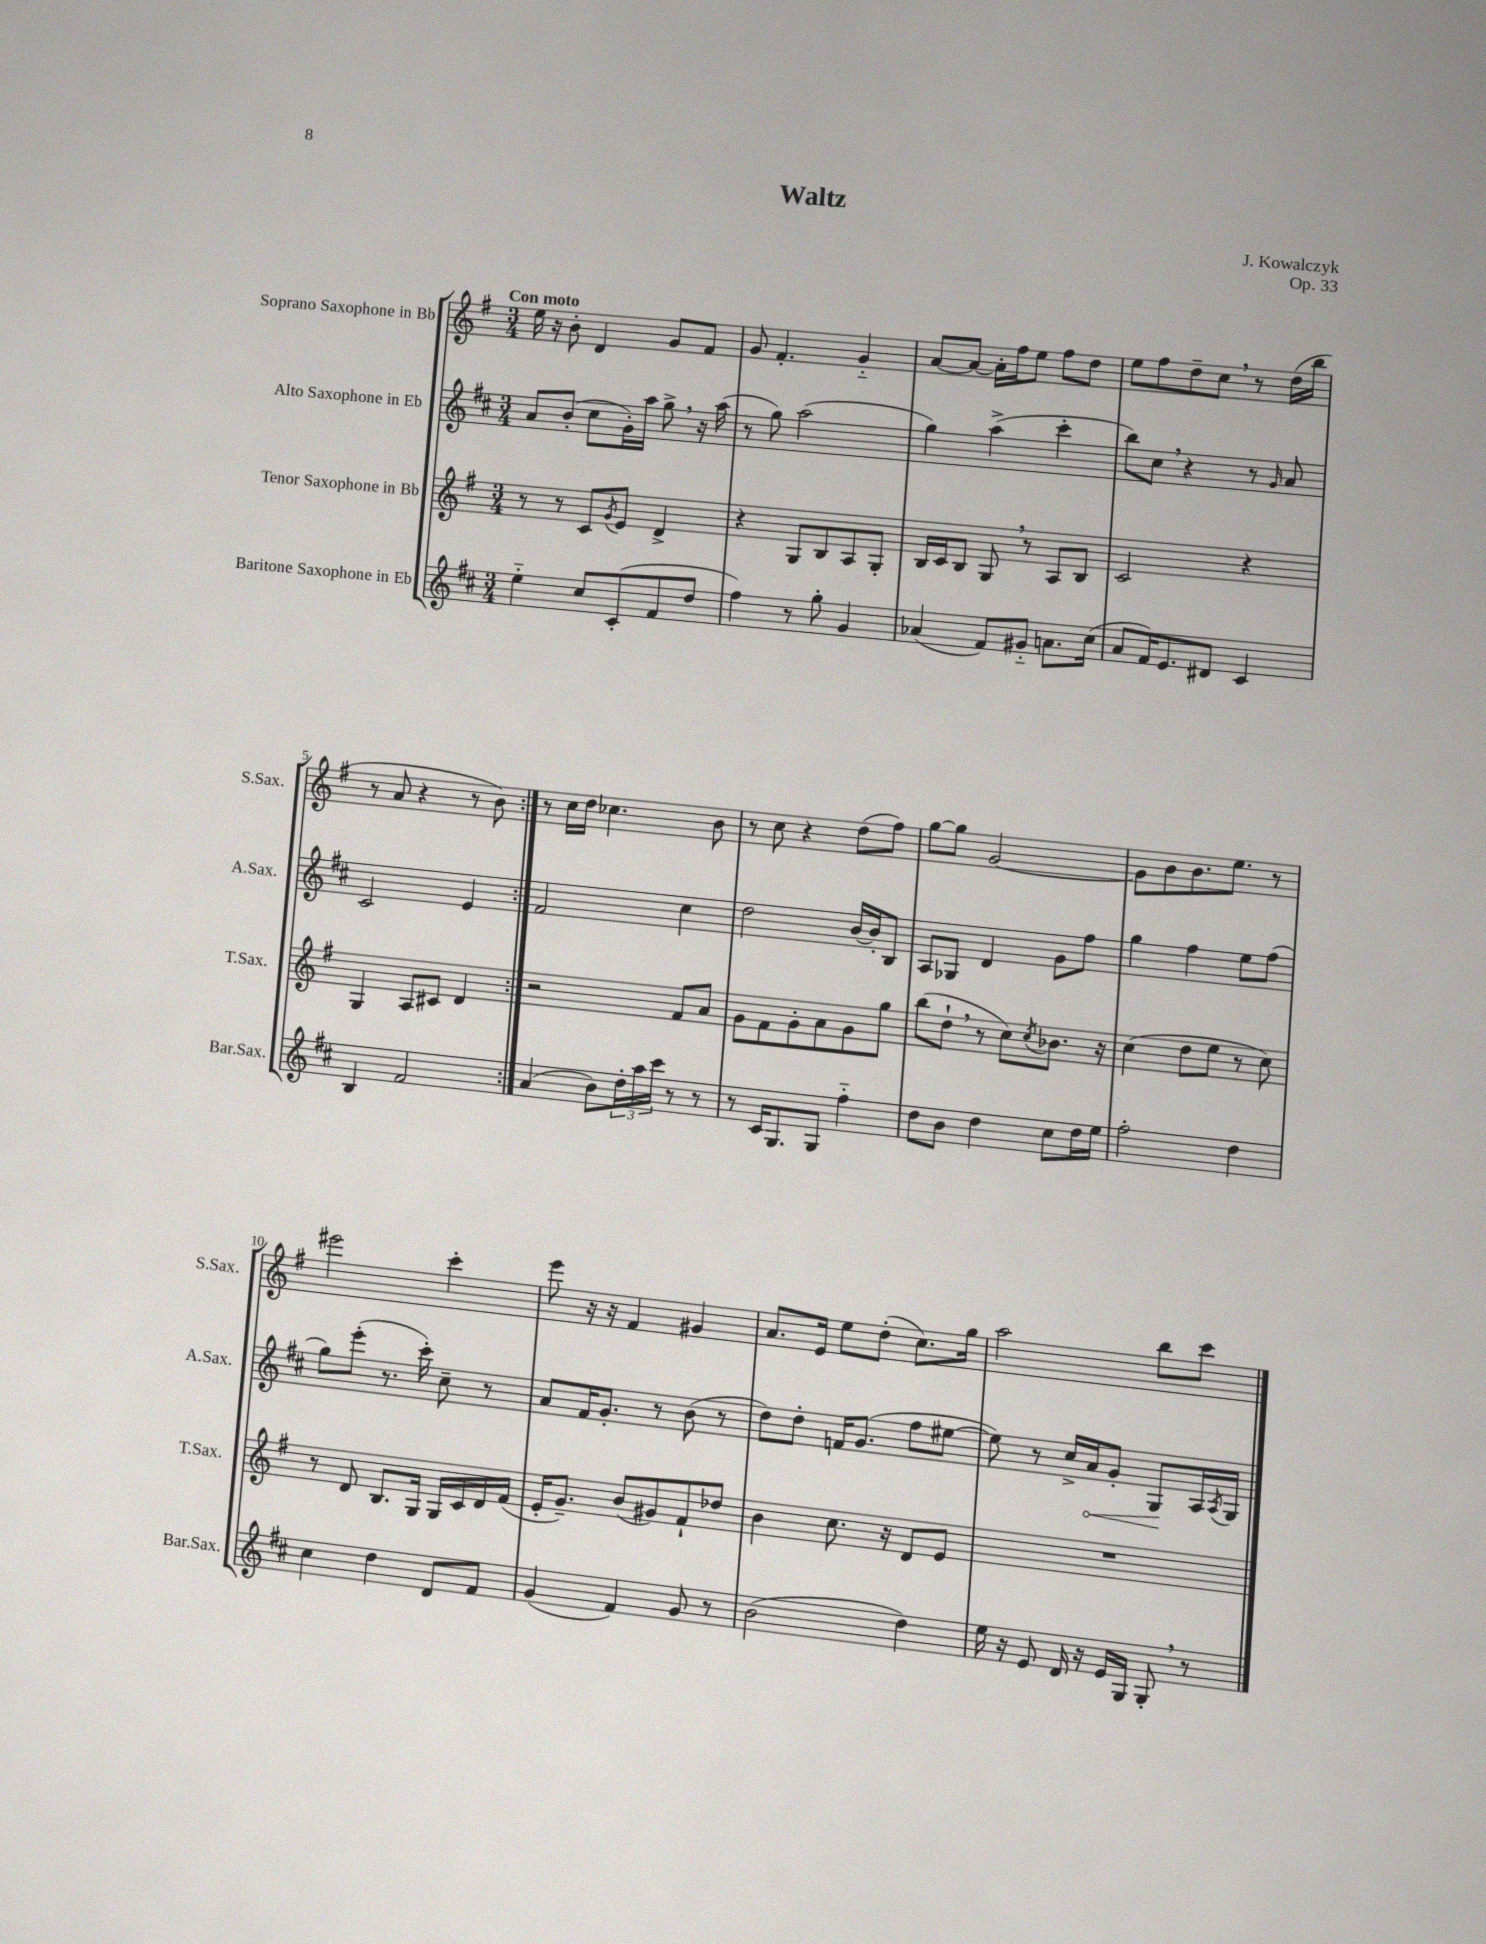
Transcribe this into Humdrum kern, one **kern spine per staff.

**kern	**kern	**kern	**kern
*staff4	*staff3	*staff2	*staff1
*clefG2	*clefG2	*clefG2	*clefG2
*k[f#c#]	*k[f#]	*k[f#c#]	*k[f#]
*M3/4	*M3/4	*M3/4	*M3/4
4ee'~	8r	8a	16ee
.	.	.	16r
.	8r	(8b'	8b'
8cc#	8c	8cc#	4d
.	8qg	.	.
(8c#'	8e	16g')	.
.	.	16aa	.
8f#	4d^	8gg^	8g
8dd	.	16r	8f#
.	.	(16aa	.
=	=	=	=
4ff#)	4r	8r	8g
.	.	8gg)	4.f#'
8r	8G	(2aa	.
8gg'	8B	.	.
4g	8A	.	4g'~
.	8G'	.	.
=	=	=	=
(4a-	16B	4gg)	[8a
.	16c	.	.
.	8B	.	8a_
8f#)	8G	(4aa^	16a']
.	.	.	16ff#
8g#'~	8r	.	8ee
8.a	8A	4ccc#'	8ff#
.	8B	.	8dd
(16cc#	.	.	.
=	=	=	=
8a	2c	8bb)	8ee
16f#)	.	8cc#	8ff#
8.e	.	.	.
.	.	4r	8dd~
8d#	.	.	8cc
4c#	4r	8r	8r
.	.	16qqg	.
.	.	8a	(16dd
.	.	.	16bb
=	=	=	=
4B	4G	2c#	8r
.	.	.	8a
2f#	8A	.	4r
.	8c#	.	.
.	4d	4e	8r
.	.	.	8b)
=:|!	=:|!	=:|!	=:|!
(4a	2r	2f#	8r
.	.	.	16cc
.	.	.	16dd
8b)	.	.	4.cc-
24dd'	.	.	.
24aa	.	.	.
24ccc#	.	.	.
8r	8f#	4cc#	.
8r	8a	.	8b
=	=	=	=
8r	8g	2dd	8r
16c#	8f#	.	8cc
8.G	.	.	.
.	8g'	.	4r
8G	8a	.	.
4ff#'~	8g	[16b	(8dd
.	.	16b']	.
.	8gg	8B	8ff#)
=	=	=	=
8dd	(8bb	8A	[8gg
8b	8dd`	8G-	8gg]
4dd	8r	4d	[2g
.	8cc)	.	.
.	8qcc	.	.
8cc#	8.b-	8g	.
16dd	.	8ff#	.
16ee	16r	.	.
=	=	=	=
2ff#'	(4cc	4gg	8g]
.	.	.	8b
.	8dd	4ff#	8.b
.	8ee	.	.
.	.	.	8.ee
4dd	8r	8ee	.
.	8cc)	(8ff#	8r
=	=	=	=
4cc#	8r	8gg)	2eee#
.	8d	(8eee'	.
4dd	8.B	8.r	.
.	16G	16ccc#')	.
8d	16G	8cc#~	4ccc'
.	16c	.	.
8f#	16d	8r	.
.	(16f#	.	.
=	=	=	=
(4g	16e'	8a	8eee
.	8.g~)	.	.
.	.	16f#	16r
.	.	8.g'	16r
4f#)	(8b	.	4f#
.	8g#)	8r	.
8g	8f#`	(8b	4g#
8r	8dd-	8r	.
=	=	=	=
(2b	4b	8dd)	8.a
.	.	8dd'	.
.	.	.	16e
.	8.cc	16f	8ee
.	.	(8.g	.
.	.	.	(8dd'
.	16r	.	.
4dd)	8d	8ff#	8.cc)
.	8e	[8ee#	.
.	.	.	16gg
=	=	=	=
16ee	2.r	8ee#])	2aa
16r	.	.	.
8e	.	8r	.
16d	.	16cc#^	.
16r	.	16a	.
16e	.	8g'	.
16G	.	.	.
8G'	.	8G	8bb
8r	.	16A	8ccc
.	.	8qA	.
.	.	16G	.
==	==	==	==
*-	*-	*-	*-
